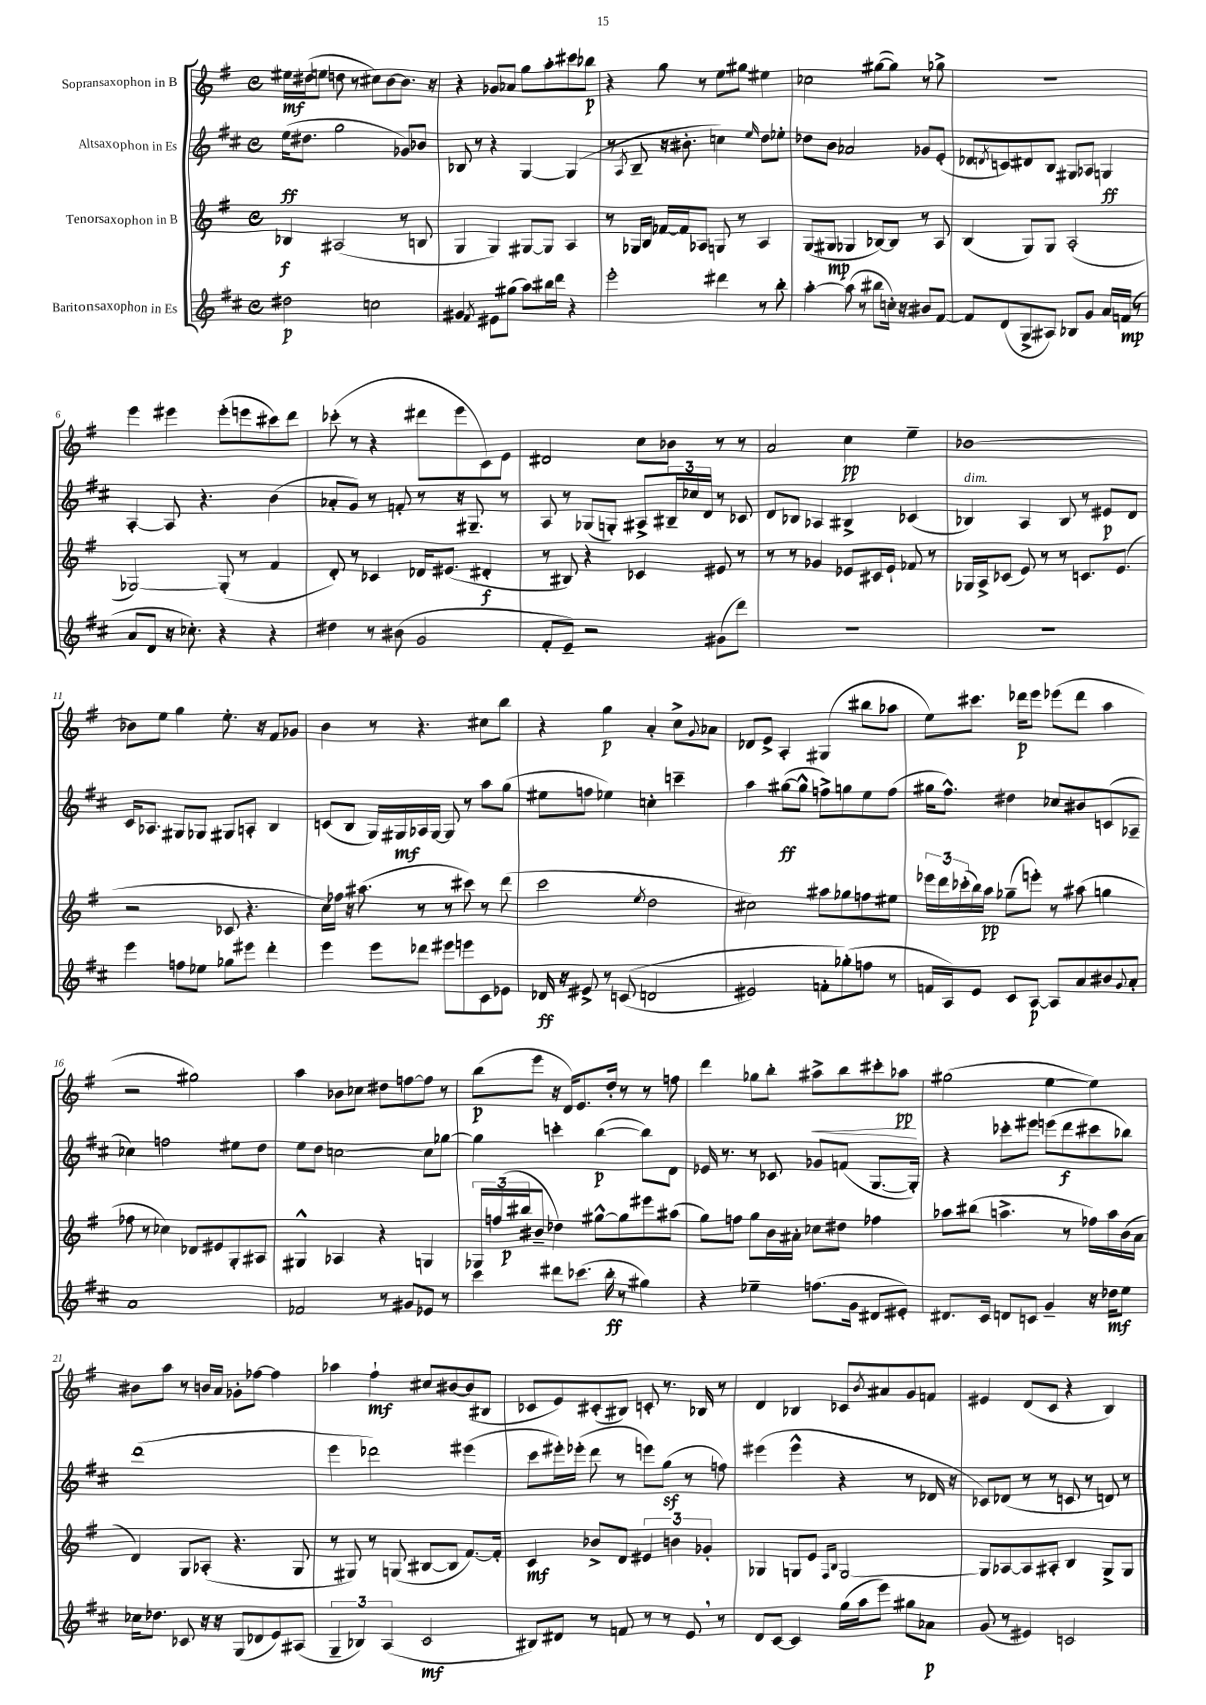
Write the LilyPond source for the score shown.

<<
\new StaffGroup <<
\new Staff = "s0" \with { instrumentName = "Sopransaxophon in B" } {
    \clef treble \key g \major \defaultTimeSignature \time 4/4
    eis''16\mf dis''16( e''8 d''8 r8 cis''8) b'8~ b'8. r16 |
    r4 ges'8 aes'8 g''8 a''8-. cis'''8 bes''8\p |
    r4 g''8 r8 e''8 gis''8 eis''4 |
    ces''2 gis''8~( gis''8) r8 ges''8-> |
    R1 |
    e'''4 eis'''4 eis'''8-.( e'''8 cis'''8) d'''8 |
    ces'''8-.( r8 r4 dis'''8 e'''8 c'8) e'8 |
    dis'2 c''8 bes'8 r8 r8 |
    a'2 c''4\pp e''4-- |
    bes'1~ |
    bes'8 e''8 g''4 e''8.-. r16 fis'8 ges'8 |
    b'4 r8 r4. cis''8 b''8 |
    r4 g''4\p a'4-. c''8-> \appoggiatura { g'8 } aes'8 |
    des'8 e'8-> a4-. gis4( bis''8 aes''8 |
    e''8) cis'''8. des'''16\p e'''8 ees'''8( des'''8 a''4 |
    r2 gis''2) |
    a''4 bes'8 ces''8 dis''8 f''8~ f''8 r8 |
    b''8\p( e'''8 r16 d'16) e'8. d''16-. r8 r8 f''8 |
    d'''4 ges''8 b''8-. ais''8->\< b''8 cis'''8-. aes''8\pp\! |
    gis''2( e''4~ e''4) |
    bis'8 a''8 r8 b'16 a'16 ges'8-. fes''8~ fes''4 |
    aes''4 fis''4-!\mf cis''8 bis'8~ bis'8( bis8 |
    ces'8 e'8) cis'8-.( bis8) c'8-. r8. bes16 r8 |
    d'4 bes4 ces'8 \acciaccatura { b'8 } ais'8 g'8 f'8 |
    eis'4 d'8( c'8 r4 b4) \bar "|." |
}
\new Staff = "s1" \with { instrumentName = "Altsaxophon in Es" } {
    \clef treble \key d \major \defaultTimeSignature \time 4/4
    e''16\ff( dis''8. g''2 ges'8) bes'8 |
    bes8 r8 r4 g4~ g4( |
    r8 \acciaccatura { a8 } b8-- r16 bis'8.-. c''4) \grace { e''16 } d''8 ees''8-. |
    des''8 b'8 aes'2 ges'8 e'8-.( |
    des'8 \acciaccatura { d'8 } c'8) dis'8 b8 gis8 aes8 g4\ff |
    a4~-. a8 r4. b'4( |
    aes'8-. g'8) r8 f'8-. r8 r16 gis8.-- r8 |
    a8 r8 ges8( g8-.) ais8-> \tuplet 3/2 { bis16-- ces''16 d'16 } r8 ces'8 |
    d'8 bes8 aes4 bis4-> ces'4( |
    bes4^\markup { \italic "dim." }) a4 bes8 r8 eis'8\p d'8 |
    cis'16 aes8. gis8 ges8 gis8 a8-. b4 |
    c'8( b8 g16) gis16\mf aes16 gis16~ gis8 r8 a''8 g''8( |
    eis''8 f''8 ees''4) c''4-. c'''4-- |
    a''4 gis''8~\ff( gis''8-^ f''8->) g''8 e''8 f''8( |
    gis''16 fis''8.-^) dis''4 ces''8 bis'8 c'8( aes8-- |
    ces''4) f''2 eis''8 d''8 |
    e''8 d''8 c''2~ c''8 ges''8~ |
    ges''4 c'''4-. b''4~\p( b''8) d'8 |
    ees'16 r8. r8 ces'8 ges'8 f'8( g8.~ g16-.) |
    r4 ces'''8-. eis'''8 e'''8( d'''8\f cis'''8 bes''8) |
    d'''1( |
    e'''4 des'''2) eis'''4( |
    cis'''8 eis'''16-.) ees'''16-.( d'''8 r8 e'''8) g''8\sf( r8 f''8) |
    eis'''4( eis'''4-^ r4 r8 des'16 r16 |
    ces'8) des'8( r8 r8 c'8 r8 d'8) r8 \bar "|." |
}
\new Staff = "s2" \with { instrumentName = "Tenorsaxophon in B" } {
    \clef treble \key g \major \defaultTimeSignature \time 4/4
    bes4\f ais2( r8 b8 |
    g4 g4) gis8~ gis8 a4 |
    r8 ges16 b16 fes'16~ fes'16 aes8 g8 r8 aes4 |
    g8( gis8\mp ges4 bes8~) bes8 r8 a8 |
    b4( g8) g8 a2-.( |
    ges2~) ges8-.( r8 fis'4 |
    d'8-.) r8 ces'4 des'16 eis'8.( dis'4-.\f |
    r8 bis8) r4 ces'4 eis'8 r8 |
    r8 r8 ges'4 ees'8 cis'16 ees'16-! fes'8 r8 |
    ges16 a16-> ces'8( e'8) r8 r8 c'8. e'8.( |
    r2 ces'8 r4. |
    c''16) fes''16 r16 ais''8.( r8 r8 cis'''8) r8 d'''8( |
    c'''2 \acciaccatura { e''8 } d''2 |
    cis''2) ais''8 ges''8 f''8 eis''8 |
    \tuplet 3/2 { ees'''16 d'''16 ces'''16-.( } b''16) a''16\pp ges''8--( e'''8-.) r8 ais''8( g''4 |
    fes''8 r8 ces''4) des'8 eis'8 g8-. ais8 |
    gis4-^ aes4 r4 g4 |
    \tuplet 3/2 { ges16 f''16( bis''16\p } bis'8-- des''4) gis''8~-^ gis''8 eis'''8 ais''8( |
    g''8) f''8 g''8 b'16 ais'16-. ces''8 dis''8 fes''4 |
    aes''8 bis''8( a''4.-> r8 fes''16) a''16 b'16( a'16 |
    d'4) g8 aes8-.( r4. g8 |
    r8 gis8) r8 g8( bis8~ bis8 fis'8.~) fis'16-. |
    c'4\mf bes'8-> d'8 \tuplet 3/2 { eis'4 b'4 ges'4-. } |
    ges4 g8 e'8 \grace { fis16 b16 } g2~ |
    g8 aes8~ aes8 ais8-. b4 g8-> g8 \bar "|." |
}
\new Staff = "s3" \with { instrumentName = "Baritonsaxophon in Es" } {
    \clef treble \key d \major \defaultTimeSignature \time 4/4
    dis''2\p c''2 |
    gis'4 \acciaccatura { fis'8 } eis'8 gis''8( a''8) bis''16 d'''16 r4 |
    e'''2-. dis'''4 r8 b''8-. |
    a''4~-. a''8( r8 bis''8 c''16-.) r16 bis'8 fis'8~ |
    fis'8 d'8( g8-> ais8) bes8 g'8 a'16 f'16\mp( r8 |
    a'8 d'8 r16 ces''8.-.) r4 r4 |
    dis''4 r8 bis'8( g'2 |
    fis'8-. e'8--) r2 gis'8( d'''8) |
    r1 |
    R1 |
    e'''4 f''8 ees''8 ges''8 eis'''8 d'''4-. |
    e'''4 e'''8 des'''8 eis'''8 e'''8 cis'8 ees'8 |
    des'16\ff r16 eis'8-> r8 c'8(\( d'2 |
    eis'2) f'8-. ges''8-.(\) f''8 r8 |
    f'16 a16) e'8 cis'8 a8~\p a8 a'8 bis'8 \appoggiatura { g'8 } a'8-. |
    a'1 |
    fes'2 r8 gis'8 ees'8 r8 |
    cis'''4 dis'''8 ces'''8.( b''16-.\ff r8 gis''4) |
    r4 ees''4-- f''8.( g'16 dis'8 eis'8-.) |
    dis'8. cis'16 d'8 c'8 g'4-- r16 des''16\mf e''8 |
    ces''16 des''8. ces'8 r16 r16 g8( des'8 e'8) ais8( |
    \tuplet 3/2 { g4-- bes4) a4( } cis'2\mf |
    bis8) dis'8 r8 f'8 r8 r8 e'8 \breathe r8 |
    d'8 cis'8~ cis'4 g''16( a''16 e'''8) gis''8 aes'8\p |
    g'8( r8 eis'4) c'2 \bar "|." |
}
>>
>>
